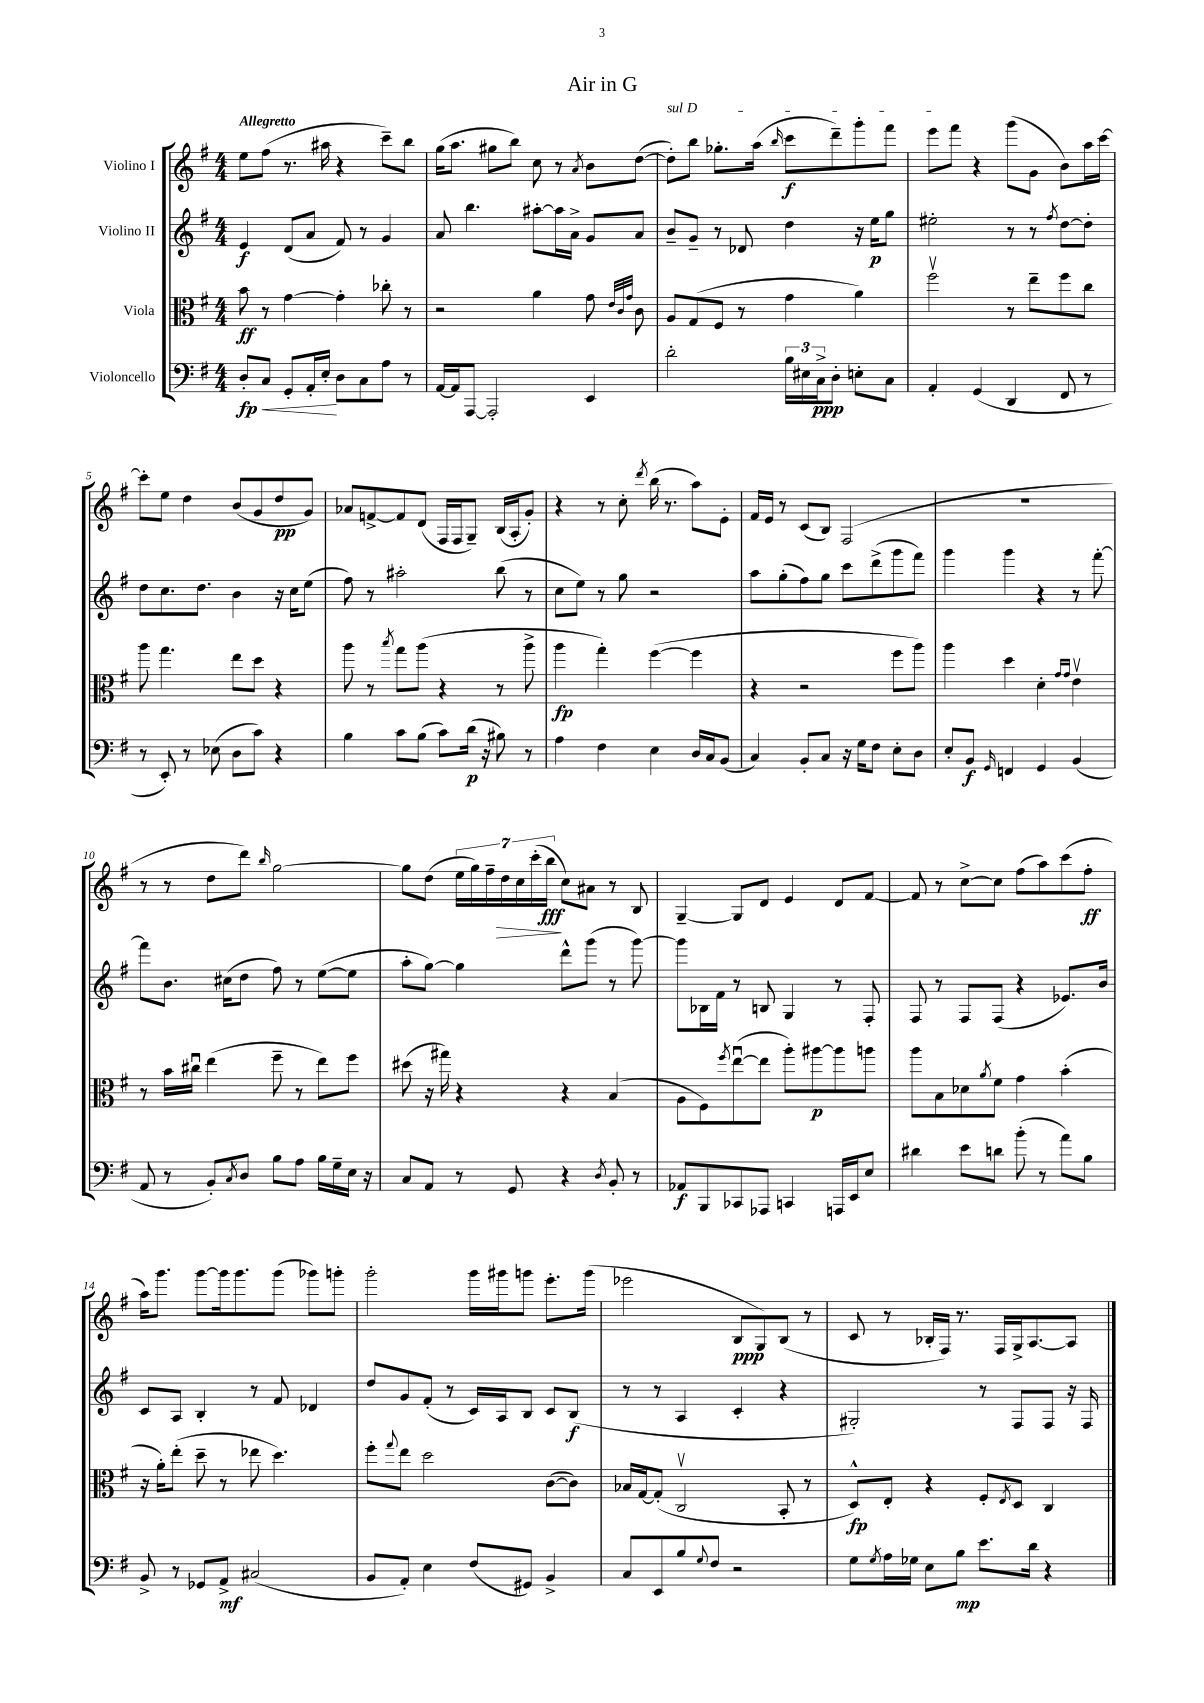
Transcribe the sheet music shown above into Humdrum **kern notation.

**kern	**kern	**kern	**kern
*staff4	*staff3	*staff2	*staff1
*clefF4	*clefC3	*clefG2	*clefG2
*k[f#]	*k[f#]	*k[f#]	*k[f#]
*M4/4	*M4/4	*M4/4	*M4/4
8D'/L	8b\	4e/	8ee\L
8C/J	8r	.	(8ff#\J
8GG'/L	[4g\	(8d/L	8.r
16AA'/L	.	8a/J	.
16E'/JJ	.	.	16aa#\
8D\L	4g'\]	8f#/)	4r
8C\	.	8r	.
8A\J	8cc-'\	4g/	8ccc~\L)
8r	8r	.	8bb\J
=	=	=	=
[16AA/LL	2r	8a/	(16gg\LK
16AA/]J	.	.	8.aa\J
[8AAA/J	.	4.bb\	.
2AAA'/]	.	.	8gg#\L
.	.	.	8bb\J)
.	4a\	[8aa#'\L	8cc\
.	.	16aa#\]L	8r
.	.	16a^\JJ	.
.	.	.	8qa/
4EE/	8g\	8g/L	8b\L
.	32qqe/LLL	.	.
.	32qqc/	.	.
.	32qqg/JJJ	.	.
.	8c\	8a/J	([8dd\J
=	=	=	=
2d'\	8A/L	8b~/L	8dd'\]L)
.	(8G/	8g~/J	8bb\J
.	8F#/J	8r	8.gg-'\L
.	8r	8d-/	.
.	.	.	(16aa\Jk
.	.	.	16qqbb/
24B\LL	4g\	4dd\	8ccc\L
24E#\	.	.	.
24C^\J	.	.	.
8D'\J	.	.	8ddd~\)
8E'\L	4a\)	16r	8ggg'\
.	.	16ee\LK	.
8C\J	.	8gg\J	8fff#\J
=	=	=	=
4AA'/	2ff#v\	2ee#'\	8eee\L
.	.	.	8fff#\J
(4GG/	.	.	4r
4DD/	8r	8r	(8ggg\L
.	8ee~\L	8r	8g\J
.	.	8qff#/	.
8FF#/	8ff#\	[8dd\L	8b\L)
8r	8cc\J	8dd'\]J	16aa\L
.	.	.	[16ccc\JJ
=	=	=	=
8r	8aa\	8dd\L	8ccc'\]L
8EE'/)	4.gg\	8.cc\	8ee\J
8r	.	.	4dd\
.	.	8.dd\J	.
(8E-\	.	.	.
8D\L	8ee\L	4b\	(8b/L
8c\J)	8dd\J	.	8g/
4r	4r	16r	8dd/
.	.	16cc\LK	.
.	.	(8ee\J	8g/J)
=	=	=	=
4B\	8aa\	8ff#\)	8a-/L
.	8r	8r	[8f^/
.	8qbb/	.	.
8c\L	8gg\L	2aa#'\	8f/]
(8B\J	(8aa\J	.	(8d/J
8c\L)	4r	.	16F#/LL
.	.	.	16F#/J
(16d\Jk	.	.	8G~/J)
16r	.	.	.
8B#\)	8r	(8bb\	(16B/LL
.	.	.	16A'/J
8r	8aa^\	8r	8g'/J)
=	=	=	=
4A\	4aa\	8cc\L	4r
.	.	8ee\J)	.
4F#\	4gg'\)	8r	8r
.	.	8gg\	8cc'\
.	.	.	8qddd/
4E\	([4ff#\	2r	(16bb\
.	.	.	8.r
16D/LL	4ff#\]	.	8aa\L)
16C/J	.	.	.
(8BB/J	.	.	8e'\J
=	=	=	=
4C/)	4r	8aa\L	16f#/LL
.	.	.	16e/JJ
.	.	(8gg'\	8r
8BB'/L	2r	8ff#\)	(8c/L
8C/J	.	8gg\J	8B/J)
16r	.	8ccc\L	(2F#/
16G\LK	.	.	.
8F#\J	.	(8ddd^\	.
8E'\L	8ff#\L	8ggg\	.
8D\J	8aa\J)	8fff#\J)	.
=	=	=	=
8E'/L	4aa\	4ggg\	1r
8BB/J	.	.	.
16qqGG/	.	.	.
4FF/	4dd\	4ggg\	.
4GG/	4d'\	4r	.
.	16qqg/LL	.	.
.	16qqg/JJ	.	.
(4BB/	4ev\	8r	.
.	.	[8fff#'\	.
=	=	=	=
8AA/	8r	8fff#\]L	8r
8r	16b\LL	8.b\J	8r
.	16cc#u\JJ	.	.
8BB'/L)	(4ee\	.	8dd\L
.	.	(16cc#\LK	.
8qC/	.	.	.
8D/J	.	8dd\J	8ddd\J)
.	.	.	16qqbb/
8B\L	8ff#~\	8ff#\)	[2gg\
8A\J	8r	8r	.
16B\LL	8ee\L)	([8ee\L	.
16G~\	.	.	.
16E\JJ	8ff#\J	8ee\]J	.
16r	.	.	.
=	=	=	=
8C/L	(8dd#\	8aa'\L	8gg\]L
8AA/J	16r	[8gg\J)	(8dd\J
.	16gg#\)	.	.
8r	4r	4gg\]	28ee\LL
.	.	.	28gg\)
.	.	.	28ff#~\
.	.	.	28dd\
8GG/	.	.	.
.	.	.	28cc\
.	.	.	(28ccc'\
.	.	.	28bb\JJ
4r	4r	8ddd^^\L	8cc\L)
.	.	(8ggg\J	8a#\J
8qD/	.	.	.
8BB'/	(4B/	8r	8r
8r	.	[8ggg\)	8B/
=	=	=	=
8AA-/L	8A\L	8ggg\]L	[4G~/
8BBB/	8F#\)	16B-\L	.
.	.	16f#\JJ	.
.	8qff#/	.	.
8CC-/	([8eeu\	8r	8G/]L
8AAA-/J	8ee\]J	8B/	8d/J
4CC/	8aa'\L)	4G/	4e/
.	[8aa#\	.	.
16AAA/LL	8aa#\]	8r	8d/L
16EE/J	.	.	.
8E/J	8aa\J	8F#'/	[8f#/J
=	=	=	=
4d#\	8aa\L	8F#/	8f#/]
.	8B\	8r	8r
8e\L	8d-\	8F#/L	[8cc^\L
.	8qa/	.	.
8d\J	8f#\J	(8F#/J	8cc\]J
(8b'\	4g\	4r	(8ff#\L
8r	.	.	8aa\)
8a\L)	(4b'\	8.e-/L)	(8ccc\
8B\J	.	.	8ff#'\J
.	.	16b/Jk	.
=	=	=	=
8BB^/	16r	8c/L	16aa\LK)
.	16a'\LK)	.	8.ggg\J
8r	(8ee'\J	8A/J	.
8GG-/L	8dd~\	4B'/	[8ggg\L
8AA^/J	8r	.	16ggg\]k
.	.	.	8.ggg\
(2C#/	8ee-\	8r	.
.	4.dd\)	8f#/	(8ggg\J
.	.	4d-/	8ggg-\L)
.	.	.	8ggg'\J
=	=	=	=
8BB/L	8ff#'\L	8dd/L	2ggg'\
.	8qqgg/	.	.
8AA'/J)	8ee\J	8g/	.
4E\	2dd\	(8f#'/J	.
.	.	8r	.
(8F#/L	.	16c/LL)	16ggg\LL
.	.	16A/J	16ggg#\J
8GG#/J)	.	8B/J	8ggg\J
4BB^/	([8c\L	8c/L	8.eee'\L
.	8c\]J)	(8B/J	.
.	.	.	(16ggg\Jk
=	=	=	=
8C/L	16B-/LL	8r	2eee-\
.	[16G/J	.	.
8EE/	(8G'/]J	8r	.
8B/	2Cv/	4A/	.
8qqG/	.	.	.
8F#/J	.	.	.
2r	.	4c'/	8B/L
.	.	.	8G/)
.	8BB'/	4r	(8B/J
.	8r	.	8r
=	=	=	=
8G\L	8D^^/L)	2G#'/)	8c/
8qG/	.	.	.
16A\L	8E'/J	.	8r
16G-\JJ	.	.	.
8E\L	4r	.	16B-'/LL
.	.	.	16F#/JJ)
8B\J	.	.	8.r
8.e\L	8F#'/L	8r	.
.	.	.	16F#/LL
.	8qE/	.	.
.	8D/J	8F#/L	16G^/J
16d\Jk	.	.	[8.A/
4r	4C/	8F#/J	.
.	.	16r	8A/]J
.	.	16F#/	.
==	==	==	==
*-	*-	*-	*-
